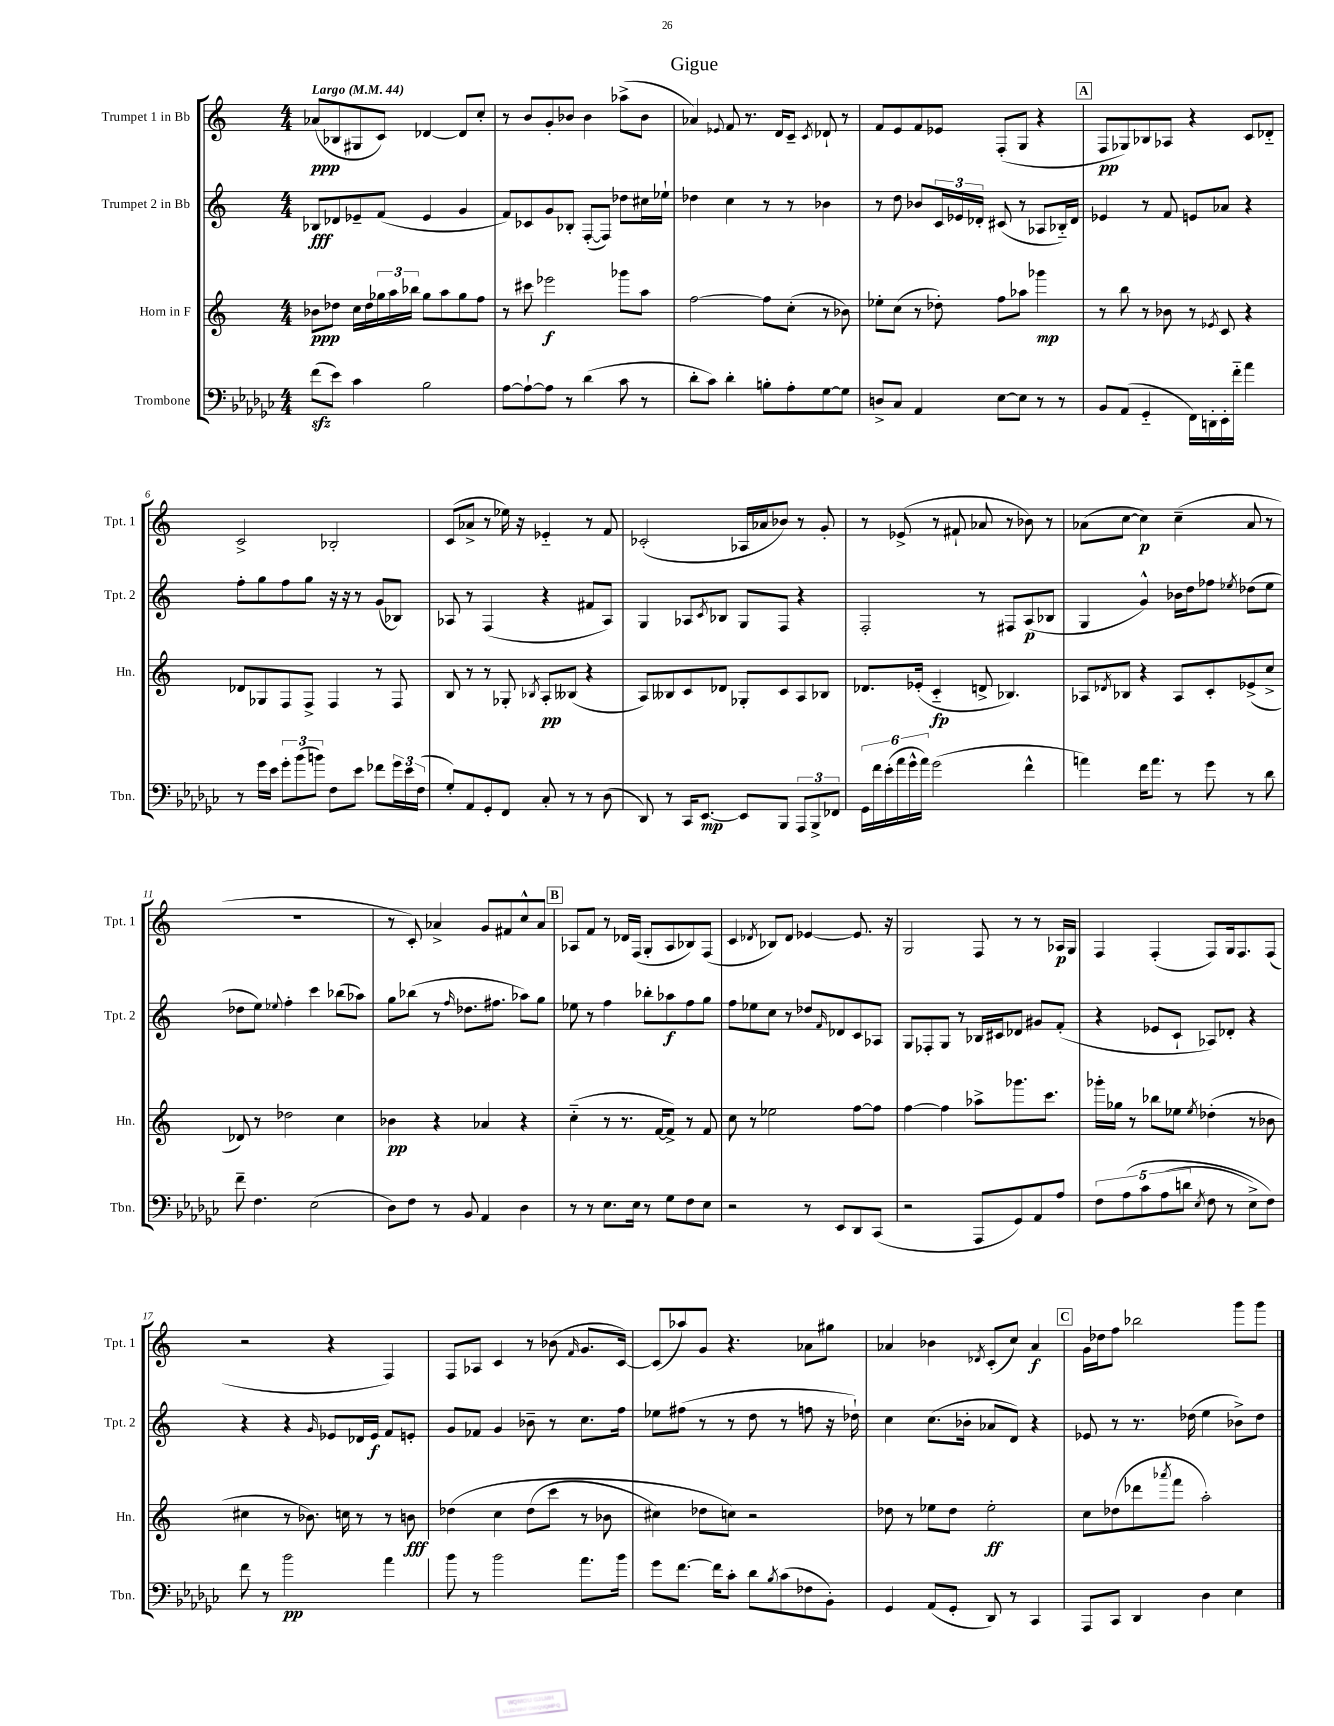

**kern	**dynam	**kern	**dynam	**kern	**dynam	**kern	**dynam
*part4	*part4	*part3	*part3	*part2	*part2	*part1	*part1
*staff4	*staff4	*staff3	*staff3	*staff2	*staff2	*staff1	*staff1
*I"Trombone	*	*I"Horn in F	*	*I"Trumpet 2 in Bb	*	*I"Trumpet 1 in Bb	*
*I'Tbn.	*	*I'Hn.	*	*I'Tpt. 2	*	*I'Tpt. 1	*
*clefF4	*	*clefG2	*	*clefG2	*	*clefG2	*
*k[b-e-a-d-g-c-]	*	*k[]	*	*k[]	*	*k[]	*
*M4/4	*	*M4/4	*	*M4/4	*	*M4/4	*
*MM44	*	*MM44	*	*MM44	*	*MM44	*
=1	=1	=1	=1	=1	=1	=1	=1
!	!	!	!	!	!	!LO:TX:a:B:t=Largo	!
(8fzz\L	.	8b-X\L	ppp	8B-X/L	fff	(8a-X/L	ppp
8e-\J)	.	8dd-X\J	.	8d-X/	.	8B-X/	.
4c-\	.	16cc\LL	.	8e-X~/	.	8G#X/	.
.	.	16dd-\	.	.	.	.	.
.	.	24gg-X\	.	(8f/J	.	8c/J)	.
.	.	24aa\	.	.	.	.	.
.	.	24bb-X\JJ	.	.	.	.	.
2B-\	.	8gg-\L	.	4e-/	.	[4d-X/	.
.	.	8aa\	.	.	.	.	.
.	.	8gg-\	.	4g/	.	8d-/L]	.
.	.	8ff\J	.	.	.	8cc'/J	.
=2	=2	=2	=2	=2	=2	=2	=2
[8A-\L	.	8r	.	8f/L)	.	8r	.
8A-`\_	.	8ccc#X\	.	8c-X/	.	8b/L	.
8A-\J]	.	2eee-X\	f	8g/	.	8g'/	.
8r	.	.	.	8B-X'/J	.	8b-X/J	.
(4d-\	.	.	.	([8F'/L	.	4b-\	.
.	.	.	.	8F/J])	.	.	.
8c-\	.	8ggg-X\L	.	8dd-X\L	.	(8aa-X^\L	.
8r	.	8aa\J	.	16cc#X\L	.	8b-\J	.
.	.	.	.	16ee-X`\JJ	.	.	.
=3	=3	=3	=3	=3	=3	=3	=3
8d-'\L	.	[2ff\	.	4dd-X\	.	4a-X/)	.
8c-\J)	.	.	.	.	.	.	.
.	.	.	.	.	.	8qqe-X/	.
4d-'\	.	.	.	4cc\	.	8f/	.
.	.	.	.	.	.	8.r	.
8Bn'\L	.	8ff\L]	.	8r	.	.	.
.	.	.	.	.	.	16d/KL	.
8A-'\	.	(8cc'\J	.	8r	.	8c~/J	.
.	.	.	.	.	.	8qc/	.
[8G-\	.	8r	.	4b-X\	.	8d-X`/	.
8G-\J]	.	8b-X\)	.	.	.	8r	.
=4	=4	=4	=4	=4	=4	=4	=4
8Dn^/L	.	8ee-X'\L	.	8r	.	8f/L	.
8C-/J	.	(8cc\J	.	8dd\	.	8e/	.
4AA-/	.	8r	.	8b-X/L	.	8f/	.
.	.	8dd-X'\)	.	24c/L	.	8e-X/J	.
.	.	.	.	24e-X/	.	.	.
.	.	.	.	24d-X'/JJ	.	.	.
[8E-\L	.	8ff\L	.	(8c#X/	.	(8F'/L	.
8E-\J]	.	8aa-X\J	.	8r	.	8G/J	.
8r	.	4ggg-X\	mp	8A-X/L	.	4r	.
8r	.	.	.	16B-X/L)	.	.	.
.	.	.	.	16d-/JJ	.	.	.
!!LO:REH:place=s1:t=A
=5	=5	=5	=5	=5	=5	=5	=5
8BB-/L	.	8r	.	4e-X/	.	8F/L	pp
(8AA-/J	.	8bb\	.	.	.	8G-X/)	.
4GG-/	.	8r	.	8r	.	8B-X/	.
.	.	8b-X\	.	8f/	.	8A-X/J	.
16FF\LL)	.	8r	.	8en/L	.	4r	.
16DDn'\	.	.	.	.	.	.	.
.	.	8qe-X/	.	.	.	.	.
16EE-'\	.	8c/	.	8a-X/J	.	.	.
16f\JJ	.	.	.	.	.	.	.
4a-\	.	4r	.	4r	.	8c/L	.
.	.	.	.	.	.	8d-X/J	.
!!LO:LB:g=z
=6	=6	=6	=6	=6	=6	=6	=6
8r	.	8d-X/L	.	8ff'\L	.	2c^/	.
16g-\LL	.	8G-X/	.	8gg\	.	.	.
16e-\JJ	.	.	.	.	.	.	.
12g-'\L	.	8F/	.	8ff\	.	.	.
(12b-\	.	.	.	.	.	.	.
.	.	8F^/J	.	8gg\J	.	.	.
12bn\J)	.	.	.	.	.	.	.
8F\L	.	4F/	.	16r	.	2B-X'/	.
.	.	.	.	16r	.	.	.
8e-\J	.	.	.	8r	.	.	.
8f-X\L	.	8r	.	(8g/L	.	.	.
24g-\L	.	8F/	.	8B-X/J)	.	.	.
24e-\	.	.	.	.	.	.	.
(24F\JJ	.	.	.	.	.	.	.
=7	=7	=7	=7	=7	=7	=7	=7
8G-'/L)	.	8B/	.	8A-X/	.	(8c/L	.
8AA-/	.	8r	.	8r	.	8a-X^/J	.
8GG-'/	.	8r	.	(4F/	.	8r	.
8FF/J	.	8G-X'/	.	.	.	16ee-X\)	.
.	.	.	.	.	.	16r	.
.	.	8qB-X/	.	.	.	.	.
8C-'/	.	8A'/L	pp	4r	.	4e-X/	.
8r	.	(8B--X/J	.	.	.	.	.
8r	.	4r	.	8f#X/L	.	8r	.
(8D-\	.	.	.	8A-/J)	.	8f/	.
=8	=8	=8	=8	=8	=8	=8	=8
8DD-/)	.	8A/L)	.	4G/	.	(2c-X'/	.
8r	.	8B--X/	.	.	.	.	.
16CC-/KL	.	8c/	.	8A-X/L	.	.	.
[8.EE-/J	mp	.	.	.	.	.	.
.	.	.	.	8qc/	.	.	.
.	.	8d-X/J	.	8B-X/J	.	.	.
8EE-/L]	.	8G-X'/L	.	8G/L	.	16A-X/LL	.
.	.	.	.	.	.	16a-X/J	.
8BBB-/J	.	8c/	.	8F/J	.	8b-X/J)	.
12AAA-/L	.	8A/	.	4r	.	8r	.
12BBB-^/	.	.	.	.	.	.	.
.	.	8B-X/J	.	.	.	8g'/	.
12FF-X/J	.	.	.	.	.	.	.
=9	=9	=9	=9	=9	=9	=9	=9
24GG-\LL	.	8.d-X/L	.	2F'/	.	8r	.
24f\	.	.	.	.	.	.	.
(24e-'\	.	.	.	.	.	.	.
24a-\	.	.	.	.	.	(8e-X^/	.
24g-^^\	.	.	.	.	.	.	.
.	.	(16e-X'/Jk	.	.	.	.	.
24a-\JJ)	.	.	.	.	.	.	.
(2g-\	.	4c/	fp	.	.	8r	.
.	.	.	.	.	.	8f#X`/	.
.	.	8dn^/	.	8r	.	8a-X/	.
.	.	4.B-X/)	.	8F#X/L	.	8r	.
4f^^\	.	.	.	(8A/	p	8b-X\)	.
.	.	.	.	8B-X/J	.	8r	.
=10	=10	=10	=10	=10	=10	=10	=10
4an\)	.	8A-X/L	.	4G/	.	(8a-X\L	.
.	.	8qd-X/	.	.	.	.	.
.	.	8B-X/J	.	.	.	[8cc\J	.
16f\KL	.	4r	.	4g^^/)	.	4cc\])	p
8.a\J	.	.	.	.	.	.	.
8r	.	8A-/L	.	16b-X\LL	.	(4cc~\	.
.	.	.	.	16dd\J	.	.	.
8g-\	.	8c'/	.	8ff-X\J	.	.	.
.	.	.	.	8qee-X/	.	.	.
8r	.	(8e-X^/	.	(8dd-X\L	.	8a-/	.
8d-\	.	8cc^/J	.	8ee-\J	.	8r	.
!!LO:LB:g=z
=11	=11	=11	=11	=11	=11	=11	=11
8f~\	.	8d-X/)	.	8dd-X\L	.	1r	.
4.F\	.	8r	.	8ee\J)	.	.	.
.	.	.	.	8qqee-X/	.	.	.
.	.	2dd-X\	.	4ff'\	.	.	.
(2E-\	.	.	.	4ccc\	.	.	.
.	.	4cc\	.	(8bb-X\L	.	.	.
.	.	.	.	8aa-X\J)	.	.	.
=12	=12	=12	=12	=12	=12	=12	=12
8D-\L)	.	4b-X\	pp	8gg\L	.	8r	.
8F\J	.	.	.	(8bb-X\J	.	8c'/)	.
8r	.	4r	.	8r	.	4a-X^/	.
.	.	.	.	16qqff/	.	.	.
8BB-/	.	.	.	8.dd-X\L	.	.	.
4AA-/	.	4a-X/	.	.	.	8g/L	.
.	.	.	.	8.ff#X\J	.	.	.
.	.	.	.	.	.	8f#X/	.
4D-\	.	4r	.	8aa-X\L)	.	8cc^^/	.
.	.	.	.	8gg\J	.	8a-/J	.
!!LO:REH:place=s1:t=B
=13	=13	=13	=13	=13	=13	=13	=13
8r	.	(4cc\	.	8ee-X\	.	8A-X/L	.
8r	.	.	.	8r	.	8f/J	.
8.E-\L	.	8r	.	4ff\	.	8r	.
.	.	8.r	.	.	.	16d-X/LL	.
16E-\Jk	.	.	.	.	.	(16F/JJ	.
8r	.	.	.	8bb-X'\L	.	8G'/L	.
.	.	[16f/KL	.	.	.	.	.
8G-\L	.	8f^/J])	.	8aa-X\	f	8A-/	.
8F\	.	8r	.	8ff\	.	8B-X/)	.
8E-\J	.	8f/	.	8gg\J	.	(8F/J	.
=14	=14	=14	=14	=14	=14	=14	=14
2r	.	8cc\	.	8ff\L	.	4c/	.
.	.	8r	.	8ee-X\	.	.	.
.	.	.	.	.	.	8qd-X/	.
.	.	2ee-X\	.	8cc\J	.	8B-X/L)	.
.	.	.	.	8r	.	8d-/J	.
8r	.	.	.	8dd-X/L	.	[4e-X/	.
.	.	.	.	16qqf/	.	.	.
8EE-/L	.	.	.	8d-X/	.	.	.
8DD-/	.	[8ff\L	.	8c/	.	8.e-/]	.
(8CC-/J	.	8ff\J]	.	8A-X/J	.	.	.
.	.	.	.	.	.	16r	.
=15	=15	=15	=15	=15	=15	=15	=15
2r	.	[4ff\	.	8G/L	.	2G/	.
.	.	.	.	8F-X'/	.	.	.
.	.	4ff\]	.	8G/J	.	.	.
.	.	.	.	8r	.	.	.
8AAA-/L	.	8aa-X^\L	.	16B-X/LL	.	8F/	.
.	.	.	.	16c#X/J	.	.	.
8GG-/)	.	8.ggg-X\	.	8d-X/J	.	8r	.
8AA-/	.	.	.	8g#X/L	.	8r	.
.	.	8.ccc\J	.	.	.	.	.
8A-/J	.	.	.	(8f'/J	.	16A-X/LL	p
.	.	.	.	.	.	16G/JJ	.
=16	=16	=16	=16	=16	=16	=16	=16
10F\L	.	16ggg-X'\LL	.	4r	.	4F/	.
.	.	16gg-X\JJ	.	.	.	.	.
(10A-\	.	.	.	.	.	.	.
.	.	8r	.	.	.	.	.
10c-\	.	.	.	.	.	.	.
.	.	8bb-X\L	.	8e-X/L	.	(4F'/	.
(10A-\	.	.	.	.	.	.	.
.	.	8ee-X\J	.	8c`/J	.	.	.
10dn\J	.	.	.	.	.	.	.
8qE-/	.	8qee-/	.	.	.	.	.
8F\	.	(4dd-X'\	.	8A-X/L)	.	8F/L)	.
8r	.	.	.	8d-X'/J	.	16G/k	.
.	.	.	.	.	.	8.F/	.
8E-^\L)	.	8r	.	4r	.	.	.
8F\J)	.	8b-X\	.	.	.	(8F/J	.
!!LO:LB:g=z
=17	=17	=17	=17	=17	=17	=17	=17
8f\	.	4cc#X\	.	4r	.	2r	.
8r	.	.	.	.	.	.	.
2b-\	pp	8r	.	4r	.	.	.
.	.	8.b-X\)	.	.	.	.	.
.	.	.	.	16qqg/	.	.	.
.	.	.	.	8e-X/L	.	4r	.
.	.	16ccn\	.	.	.	.	.
.	.	8r	.	16d-X/L	.	.	.
.	.	.	.	16e-/JJ	f	.	.
4a-\	.	8r	.	8f/L	.	4F/)	.
.	.	8bn\	fff	8en'/J	.	.	.
=18	=18	=18	=18	=18	=18	=18	=18
8b-\	.	(4dd-X\	.	8g/L	.	8F/L	.
8r	.	.	.	8f-X/J	.	8A-X/J	.
2b-\	.	4cc\	.	4g/	.	4c/	.
.	.	(8dd-\L	.	8b-X~\	.	8r	.
.	.	8ccc\J	.	8r	.	(8b-X\	.
.	.	.	.	.	.	16qqf/	.
8.a-\L	.	8r	.	8.cc\L	.	8.g/L	.
.	.	8b-X\	.	.	.	.	.
16b-\Jk	.	.	.	16ff\Jk	.	[16c/Jk)	.
=19	=19	=19	=19	=19	=19	=19	=19
8g-\L	.	4cc#X\)	.	8ee-X\L	.	(8c/L]	.
[8.f\J	.	.	.	(8ff#X\J	.	8aa-X/)	.
.	.	8dd-X\L	.	8r	.	8g/J	.
16f\KL]	.	.	.	.	.	.	.
8c-'\J	.	8ccn\J)	.	8r	.	4.r	.
8d-\L	.	2r	.	8dd\	.	.	.
8qB-/	.	.	.	.	.	.	.
(8c-\	.	.	.	8r	.	.	.
8F-X\	.	.	.	8ffn\	.	8a-X\L	.
8BB-'\J)	.	.	.	16r	.	8gg#X\J	.
.	.	.	.	16dd-X`\)	.	.	.
=20	=20	=20	=20	=20	=20	=20	=20
4GG-/	.	8dd-X\	.	4cc\	.	4a-X/	.
.	.	8r	.	.	.	.	.
(8AA-/L	.	8ee-X\L	.	(8.cc\L	.	4b-X\	.
8GG-'/J	.	8dd-\J	.	.	.	.	.
.	.	.	.	16b-X'\Jk	.	.	.
.	.	.	.	.	.	8qd-X/	.
8DD-/)	.	2ee-'\	ff	8a-X/L	.	(8c'/L	.
8r	.	.	.	8d/J)	.	8cc/J)	.
4CC-/	.	.	.	4r	.	4a-/	f
!!LO:REH:place=s1:t=C
=21	=21	=21	=21	=21	=21	=21	=21
8AAA-/L	.	8cc\L	.	8e-X/	.	16g\LL	.
.	.	.	.	.	.	16dd-X\J	.
8CC-/J	.	(8dd-X\	.	8r	.	8ff\J	.
4DD-/	.	8ddd-X\	.	8.r	.	2bb-X\	.
.	.	8qaaa-X/	.	.	.	.	.
.	.	8fff\J	.	.	.	.	.
.	.	.	.	(16dd-X\	.	.	.
4D-\	.	2aa'\)	.	4ee\	.	.	.
4E-\	.	.	.	8b-X^\L)	.	8ggg\L	.
.	.	.	.	8dd-\J	.	8ggg\J	.
==	==	==	==	==	==	==	==
*-	*-	*-	*-	*-	*-	*-	*-
